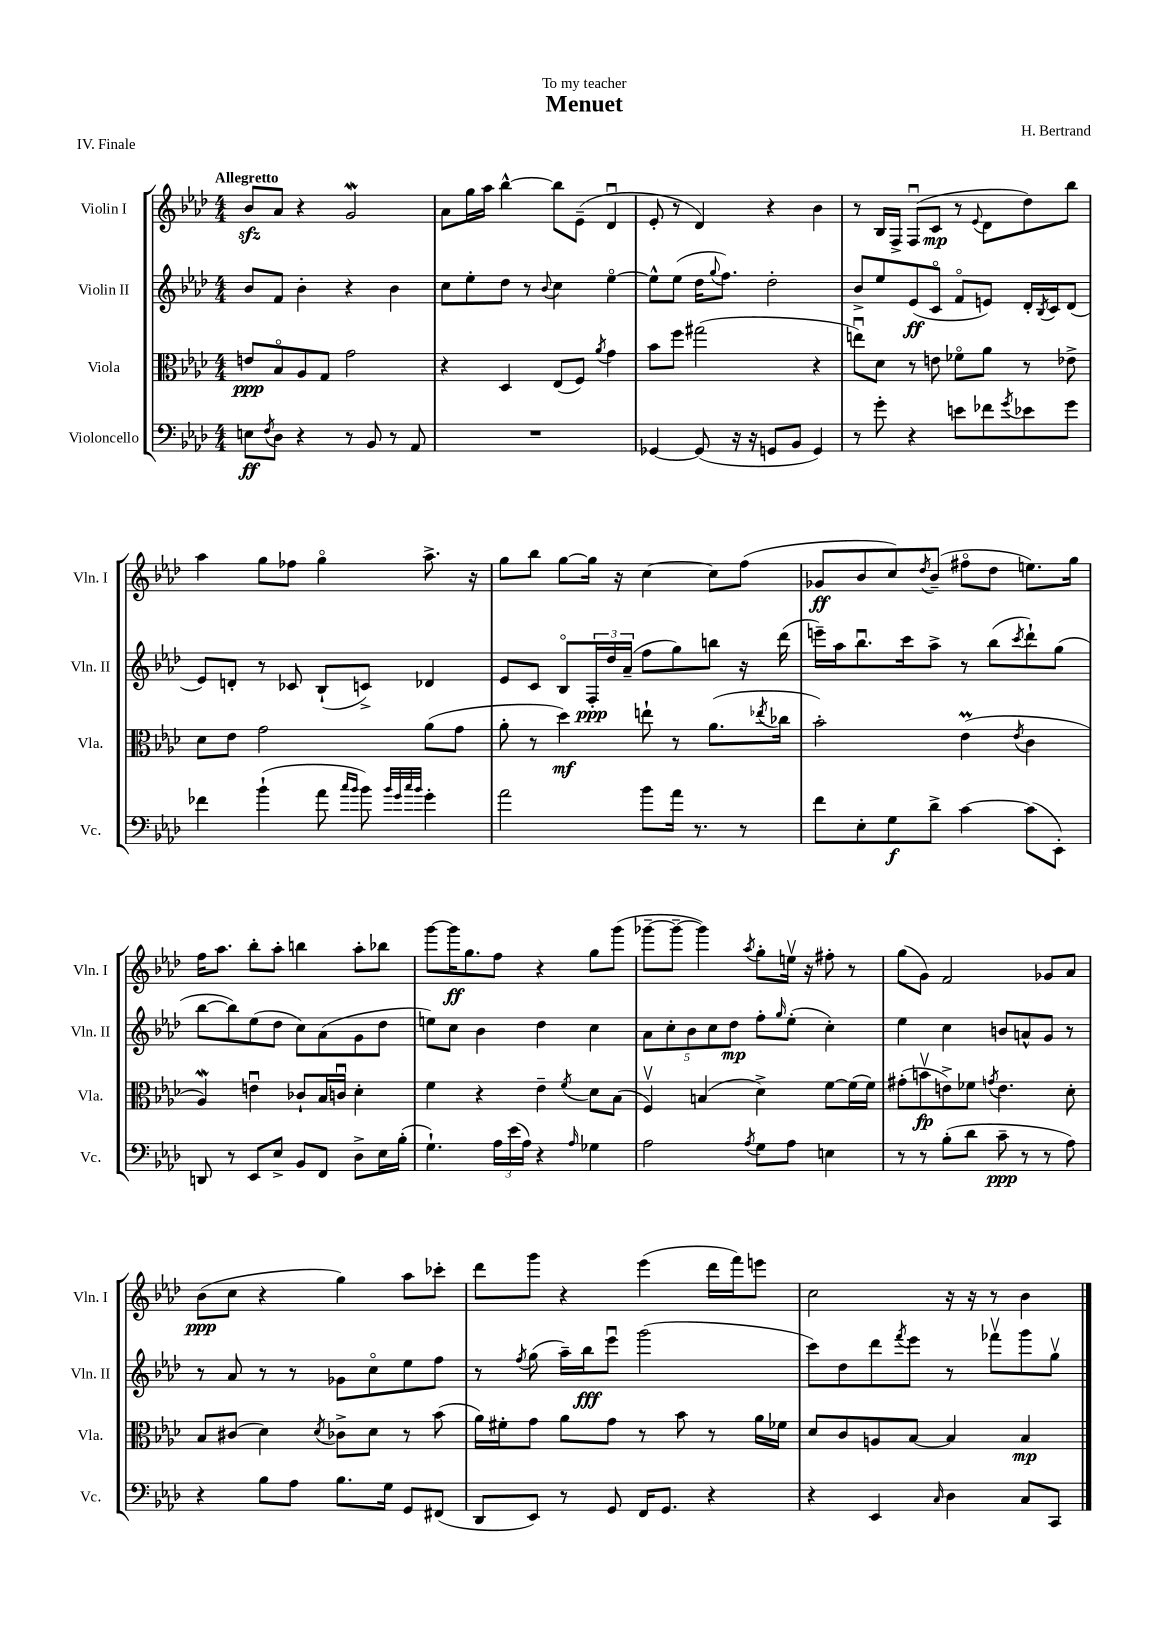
\header { title = "Menuet" composer = "H. Bertrand" dedication = "To my teacher" piece = "IV. Finale" }
<<
\new StaffGroup <<
\new Staff = "s0" \with { instrumentName = "Violin I" shortInstrumentName = "Vln. I" } {
    \clef treble \key aes \major \numericTimeSignature \time 4/4 \tempo "Allegretto"
    bes'8\sfz aes'8 r4 g'2\mordent |
    aes'8 g''16 aes''16 bes''4~-^ bes''8 ees'8--( des'4\downbow |
    ees'8-. r8 des'4) r4 bes'4 |
    r8 bes16 f16-> f8\downbow( c'8\mp r8 \appoggiatura { ees'8 } des'8 des''8) bes''8 |
    aes''4 g''8 fes''8 g''4\flageolet aes''8.-> r16 |
    g''8 bes''8 g''8~ g''16 r16 c''4~ c''8 f''8( |
    ges'8\ff bes'8 c''8) \acciaccatura { des''8 } bes'8--( fis''8\flageolet des''8 e''8.) g''16 |
    f''16 aes''8. bes''8-. aes''8-. b''4 aes''8-. bes''8 |
    g'''8~ g'''16\ff g''8. f''8 r4 g''8 g'''8( |
    ges'''8~-- ges'''8~-- ges'''4) \acciaccatura { aes''8 } g''8-. e''16\upbow r16 fis''8-. r8 |
    g''8( g'8) f'2 ges'8 aes'8 |
    bes'8\ppp( c''8 r4 g''4) aes''8 ces'''8-. |
    des'''8 g'''8 r4 ees'''4( des'''16 f'''16) e'''8 |
    c''2 r16 r16 r8 bes'4 \bar "|." |
}
\new Staff = "s1" \with { instrumentName = "Violin II" shortInstrumentName = "Vln. II" } {
    \clef treble \key aes \major \numericTimeSignature \time 4/4
    bes'8 f'8 bes'4-. r4 bes'4 |
    c''8 ees''8-. des''8 r8 \appoggiatura { bes'8 } c''4 ees''4~\flageolet |
    ees''8-^ ees''8( des''16 \appoggiatura { g''8 } f''8.) des''2-. |
    bes'8-> ees''8 ees'8\ff( c'8\flageolet f'8\flageolet e'8) des'16-. \acciaccatura { bes8 } c'16 des'8( |
    ees'8) d'8-. r8 ces'8 bes8-!( c'8->) des'4 |
    ees'8 c'8 bes8\flageolet \tuplet 3/2 { f16-.\ppp des''16 aes'16--( } f''8 g''8) b''8 r16 des'''16( |
    e'''16--) aes''16 bes''8.\downbow c'''16 aes''8-> r8 bes''8( \acciaccatura { c'''8 } des'''8-!) g''8( |
    bes''8~ bes''8) ees''8( des''8 c''8) aes'8( g'8 des''8 |
    e''8) c''8 bes'4 des''4 c''4 |
    \tuplet 5/4 { aes'8 c''8-. bes'8 c''8 des''8\mp } f''8-. \grace { g''16 } ees''8-.( c''4-.) |
    ees''4 c''4 b'8 a'8-^ g'8 r8 |
    r8 aes'8 r8 r8 ges'8 c''8\flageolet ees''8 f''8 |
    r8 \acciaccatura { f''8 } g''8( aes''16--) bes''16\fff ees'''8\downbow g'''2( |
    c'''8) des''8 des'''8 \acciaccatura { f'''8 } ees'''8 r8 fes'''8\upbow g'''8 g''8\upbow \bar "|." |
}
\new Staff = "s2" \with { instrumentName = "Viola" shortInstrumentName = "Vla." } {
    \clef alto \key aes \major \numericTimeSignature \time 4/4
    e'8\ppp bes8\flageolet aes8 g8 g'2 |
    r4 des4 ees8( f8) \acciaccatura { aes'8 } g'4 |
    bes'8 f''8 gis''2( r4 |
    e''8\downbow) des'8 r8 e'8 fes'8\flageolet aes'8 r8 ees'8-> |
    des'8 ees'8 g'2 aes'8( g'8 |
    aes'8-. r8 des''4\mf) e''8-! r8 aes'8.( \acciaccatura { ees''8 } ces''16 |
    bes'2-.) ees'4\prall( \acciaccatura { ees'8 } c'4 |
    aes4\mordent) e'4\downbow ces'8-! bes16 c'16\downbow des'4-. |
    f'4 r4 ees'4-- \acciaccatura { f'8 } des'8 bes8( |
    f4\upbow) b4( des'4->) f'8~ f'16( f'16) |
    gis'8-.( b'8\upbow\fp e'8->) fes'8 \acciaccatura { g'8 } e'4. des'8-. |
    bes8 cis'8( des'4) \acciaccatura { des'8 } ces'8-> des'8 r8 bes'8( |
    aes'16) fis'16-. g'8 aes'8 g'8 r8 bes'8 r8 aes'16 fes'16 |
    des'8 c'8 a8 bes8~ bes4 bes4\mp \bar "|." |
}
\new Staff = "s3" \with { instrumentName = "Violoncello" shortInstrumentName = "Vc." } {
    \clef bass \key aes \major \numericTimeSignature \time 4/4
    e8\ff \acciaccatura { f8 } des8 r4 r8 bes,8 r8 aes,8 |
    R1 |
    ges,4~ ges,8( r16 r16 g,8 bes,8 g,4) |
    r8 g'8-. r4 e'8 fes'8 \acciaccatura { g'8 } ees'8 g'8 |
    fes'4 bes'4-!( aes'8 \grace { c''16 bes'16 } bes'8) \grace { bes'32 g'32 c''32 bes'32 } g'4-. |
    aes'2 bes'8 aes'16 r8. r8 |
    f'8 ees8-. g8\f des'8-> c'4~ c'8( ees,8-.) |
    d,8 r8 ees,8 ees8-> bes,8 f,8 des8-> ees16 bes16-.( |
    g4.-!) \tuplet 3/2 { aes16 ees'16( aes16) } r4 \grace { aes16 } ges4 |
    aes2 \acciaccatura { aes8 } g8 aes8 e4 |
    r8 r8 bes8-.( des'8 c'8--\ppp r8 r8 aes8) |
    r4 bes8 aes8 bes8. g16 g,8 fis,8( |
    des,8 ees,8) r8 g,8 f,16 g,8. r4 |
    r4 ees,4 \grace { c16 } des4 c8 c,8 \bar "|." |
}
>>
>>
\layout { \context { \Score \remove "Bar_number_engraver" } }
